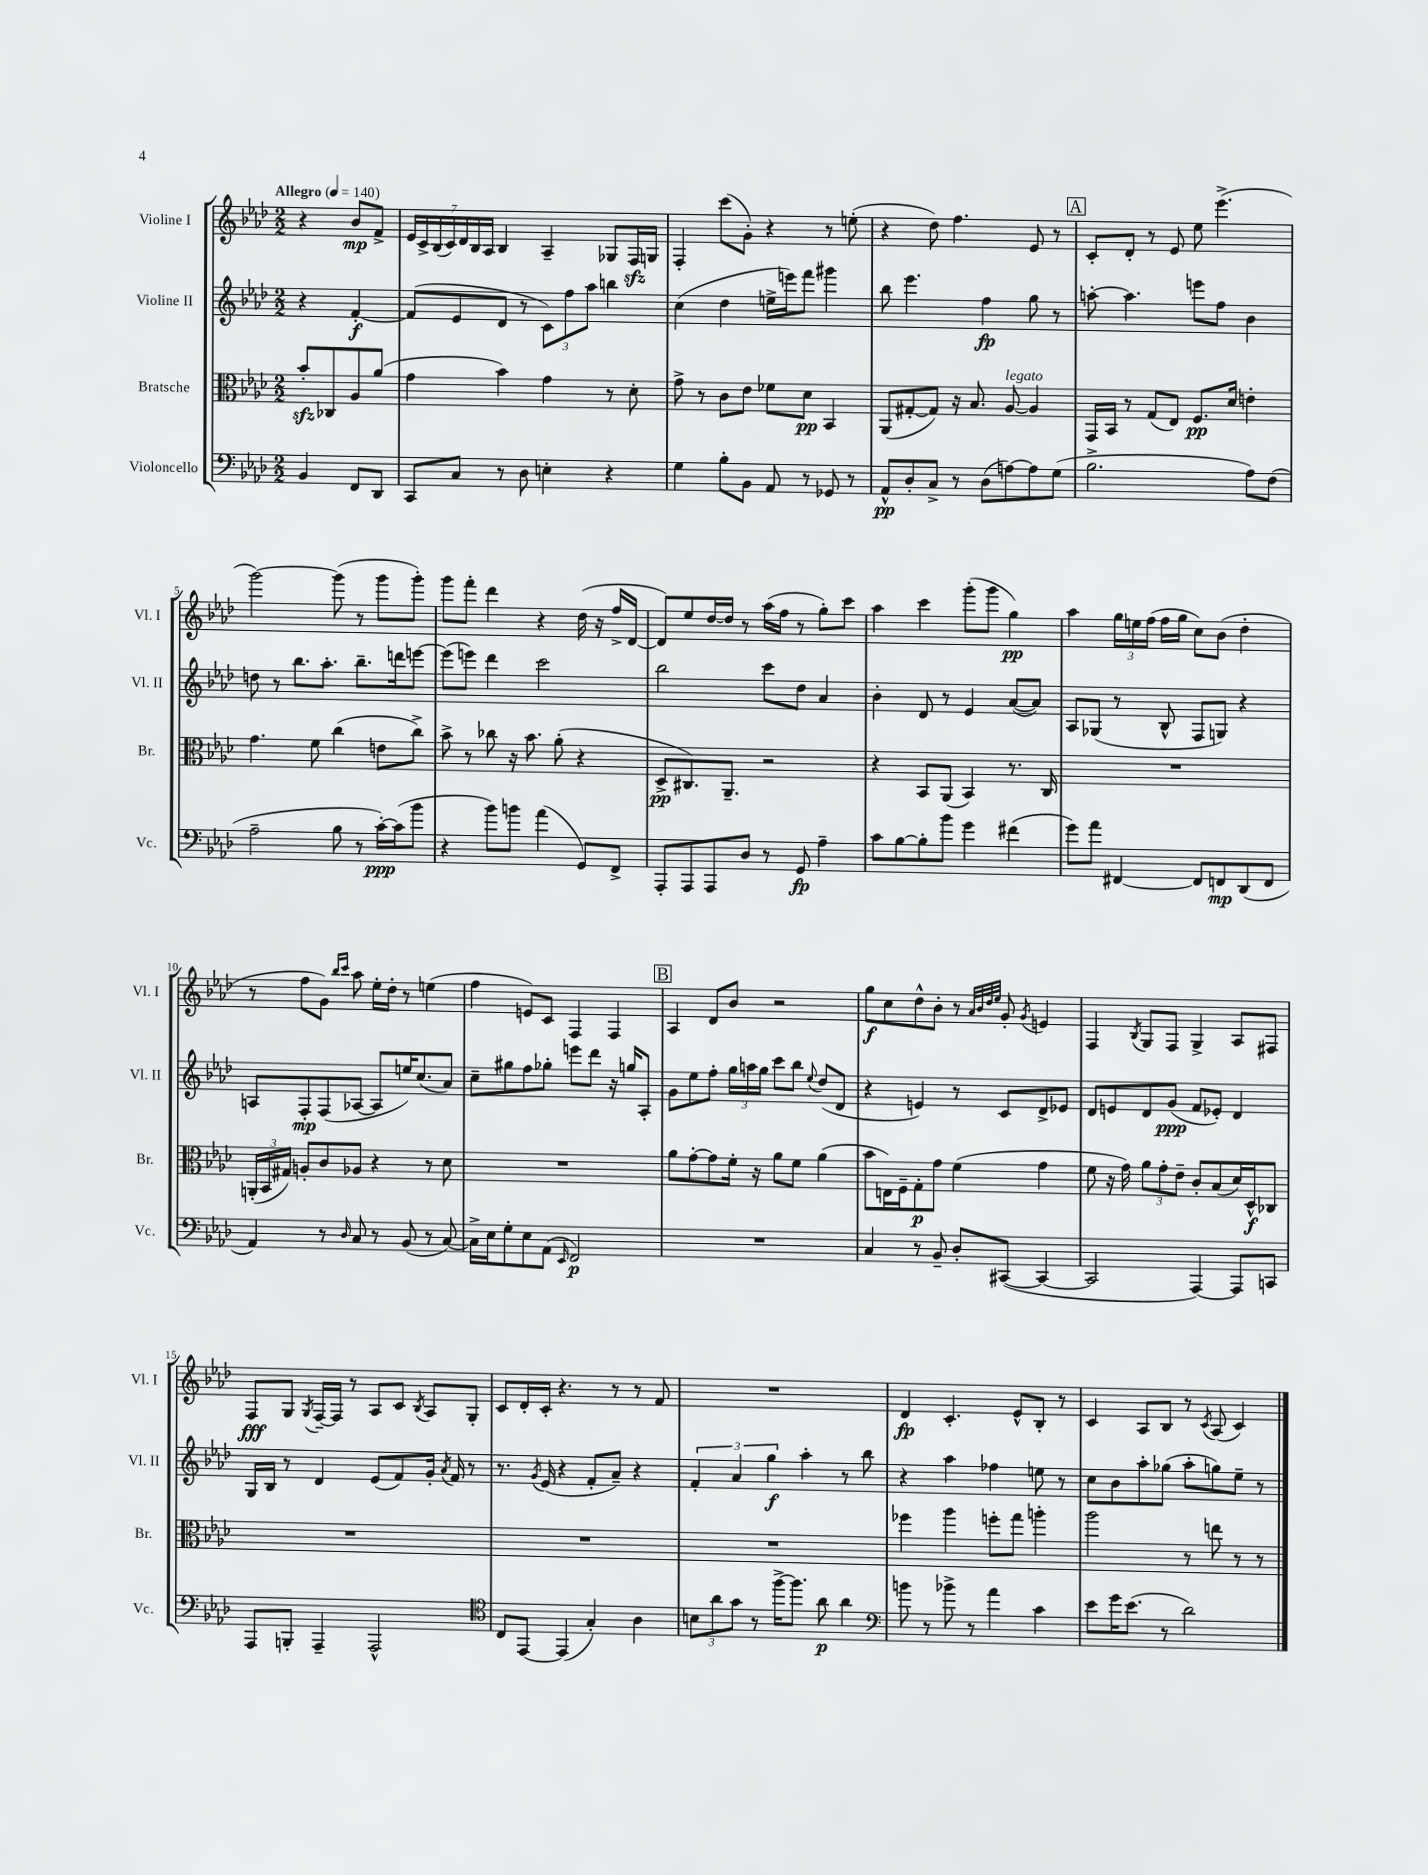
<<
\new StaffGroup <<
\new Staff = "s0" \with { instrumentName = "Violine I" shortInstrumentName = "Vl. I" } {
    \clef treble \key aes \major \numericTimeSignature \time 2/2 \partial 2 \tempo "Allegro" 4 = 140
    \autoBeamOff r4 bes'8[\mp f'8]-> |
    \tuplet 7/4 { ees'16[ c'16-> bes16( c'16) des'16 bes16 aes16] } bes4 aes4-- ges8[ f16\sfz g16] |
    f4-. c'''8[( g'8]-.) r4 r8 e''8-.( |
    r4 des''8) f''4. ees'8 r8 |
    \mark \markup { \box "A" } c'8[-. des'8]-. r8 ees'8 ees''8 ees'''4.->( |
    g'''2~) g'''8( r8 g'''8[ g'''8]-.) |
    g'''8[ f'''8]-. des'''4 r4 des''16( r16 f''16[-> des'16]~ |
    des'8[) ees''8 des''16~ des''16] r8 aes''16[( f''16] r8 g''8[-.) c'''8] |
    aes''4 c'''4 g'''8[-.( g'''8] g''4\pp) |
    aes''4 \tuplet 3/2 { g''16[ e''16 f''16]( } f''16[ g''16] c''8[) bes'8]( des''4-. |
    r8 f''8[ g'8]) \grace { bes''16[ c'''16] } aes''8 ees''16[-. des''16]-. r8 e''4( |
    f''4 e'8[) c'8] f4 f4 |
    \mark \markup { \box "B" } aes4 des'8[ bes'8] r2 |
    g''8[\f c''8 des''8-^ bes'8]-. r8 \grace { aes'32[ bes'32 des''32 ees''32] } g'8-. \acciaccatura { g'8 } e'4 |
    f4 \acciaccatura { bes8 } g8[ f8] g4-> aes8[ fis8] |
    f8[\fff g8] \acciaccatura { g8 } f16[~-- f16] r8 aes8[ c'8] \acciaccatura { bes8 } aes8[ g8]-. |
    c'8[ des'16-. c'16]-. r4. r8 r8 f'8 |
    R1 |
    des'4\fp c'4.-. ees'8[-^ bes8]-. r8 |
    c'4 aes8[ bes8] r8 \acciaccatura { c'8 } aes8( c'4) \bar "|." |
}
\new Staff = "s1" \with { instrumentName = "Violine II" shortInstrumentName = "Vl. II" } {
    \clef treble \key aes \major \numericTimeSignature \time 2/2 \partial 2
    \autoBeamOff r4 f'4~-.\f |
    f'8[( ees'8 des'8] r8 \tuplet 3/2 { c'8[) f''8 aes''8] } b''4 |
    c''4( des''4 e''16[-> e'''16) f'''8] gis'''4 |
    bes''8 ees'''4. f''4\fp g''8 r8 |
    \mark \markup { \box "A" } a''8~-. a''4. e'''8[ f''8] bes'4 |
    d''8 r8 bes''8.[ aes''8.]-. bes''8.[-- d'''16 e'''8]~ |
    e'''8[( e'''8]) des'''4 c'''2 |
    bes''2 c'''8[ des''8] aes'4 |
    bes'4-. des'8 r8 ees'4 aes'8[~( aes'8]) |
    aes8[ ges8]( r8 bes8-^ f8[ g8]) r4 |
    a8[ f8-.\mp f8( aes8]~ aes8[ e''16) c''8.( aes'8]) |
    c''8[-- gis''8 f''8 ges''8]-. e'''8[ des'''8] r16 g''16[ aes8]-. |
    \mark \markup { \box "B" } g'8[ ees''8 f''8]-. \tuplet 3/2 { g''16[ a''16 g''16] } c'''8[ bes''8] \appoggiatura { ees''8 } des''8[( des'8] |
    r4 e'4) r8 c'8[ des'8-> ees'8] |
    des'8[ e'8 des'8 g'8]\ppp( f'8[ ees'8]-.) des'4 |
    g16[ bes16] r8 des'4 ees'8[( f'8) g'16]-. \acciaccatura { aes'8 } f'16 r8 |
    r8. \acciaccatura { g'8 } ees'16( r4 f'8[-. aes'8]--) r4 |
    \tuplet 3/2 { f'4-. aes'4 g''4\f } aes''4-. r8 bes''8 |
    r4 aes''4 fes''4 e''8 r8 |
    c''8[ bes'8 aes''8-. ges''8]( aes''8[-. g''8) ees''8]-- r8 \bar "|." |
}
\new Staff = "s2" \with { instrumentName = "Bratsche" shortInstrumentName = "Br." } {
    \clef alto \key aes \major \numericTimeSignature \time 2/2 \partial 2
    \autoBeamOff bes'8[-.\sfz ces8 aes8 aes'8]( |
    g'4 bes'4) g'4 r8 des'8-. |
    g'8-> r8 c'8[ ees'8] fes'8[ des'8]\pp bes,4 |
    aes,8[( gis8~-. gis8]) r16 bes8. aes8~^\markup { \italic "legato" } aes4 |
    \mark \markup { \box "A" } g,16[ bes,16] r8 g8[( ees8]) f8.[\pp des'16] e'4-. |
    g'4. f'8 c''4( e'8[ c''8]->) |
    bes'8-> r8 ces''8 r16 bes'8. aes'8-.( r4 |
    des8[->\pp cis8.) aes,8.]-- r2 |
    r4 bes,8[ aes,8]( bes,4) r8. c16 |
    R1 |
    \tuplet 3/2 { a,16[-.( bes,16 gis16]) } a8[-. c'8 aes8] r4 r8 des'8 |
    R1 |
    \mark \markup { \box "B" } aes'8[ g'8~-. g'8 f'16]-. r16 aes'8[ f'8] aes'4( |
    bes'8[ e16) f16-- g8-.\p g'8] f'4( g'4 |
    f'8 r16 g'16) \tuplet 3/2 { aes'8[ g'8-. ees'8]-- } c'8[-. bes8( des'16) des16-^\f ces8] |
    R1 |
    R1 |
    R1 |
    fes''4 aes''4 f''8[-. g''8] a''4-. |
    aes''2 r8 e''8 r8 r8 \bar "|." |
}
\new Staff = "s3" \with { instrumentName = "Violoncello" shortInstrumentName = "Vc." } {
    \clef bass \key aes \major \numericTimeSignature \time 2/2 \partial 2
    \autoBeamOff bes,4 f,8[ des,8] |
    c,8[ c8] r8 des8 e4-. r4 |
    g4 bes8[-. bes,8] aes,8 r8 ges,8 r8 |
    aes,8[-^\pp des8-. c8]-> r8 des8[( a8~) a8 g8]( |
    \mark \markup { \box "A" } bes2.-> aes8[) f8]( |
    aes2-- bes8 r8 c'16[~-.\ppp) c'16( bes'8] |
    r4 bes'8[) b'8] aes'4( g,8[) f,8]-> |
    aes,,8[-. aes,,8 aes,,8 des8] r8 g,8\fp aes4-- |
    c'8[ bes8~ bes8-. bes'8] g'4 fis'4( |
    g'8[) aes'8] fis,4~ fis,8[ f,8\mp des,8( f,8] |
    aes,4) r8 \grace { des16 } c8 r8 bes,8( r8 c8~) |
    c16[-> ees16 g8-. ees8 aes,8]( \grace { ees,16 } f,2\p) |
    \mark \markup { \box "B" } R1 |
    c4 r8 bes,8-- des8[-. cis,8]~( cis,4~ |
    cis,2 aes,,4~) aes,,8[ c,8] |
    aes,,8[ b,,8]-. aes,,4-- aes,,2-^ |
    \clef tenor c8[ ees,8]~ ees,4( g4-.) aes4 |
    \tuplet 3/2 { b8[ aes'8 g'8] } r8 f''16[~-> f''8.] aes'8\p aes'4 |
    \clef bass b'8 r8 bes'8-> r8 aes'4 c'4 |
    ees'8[ g'16 ees'8.]( r8 des'2) \bar "|." |
}
>>
>>
